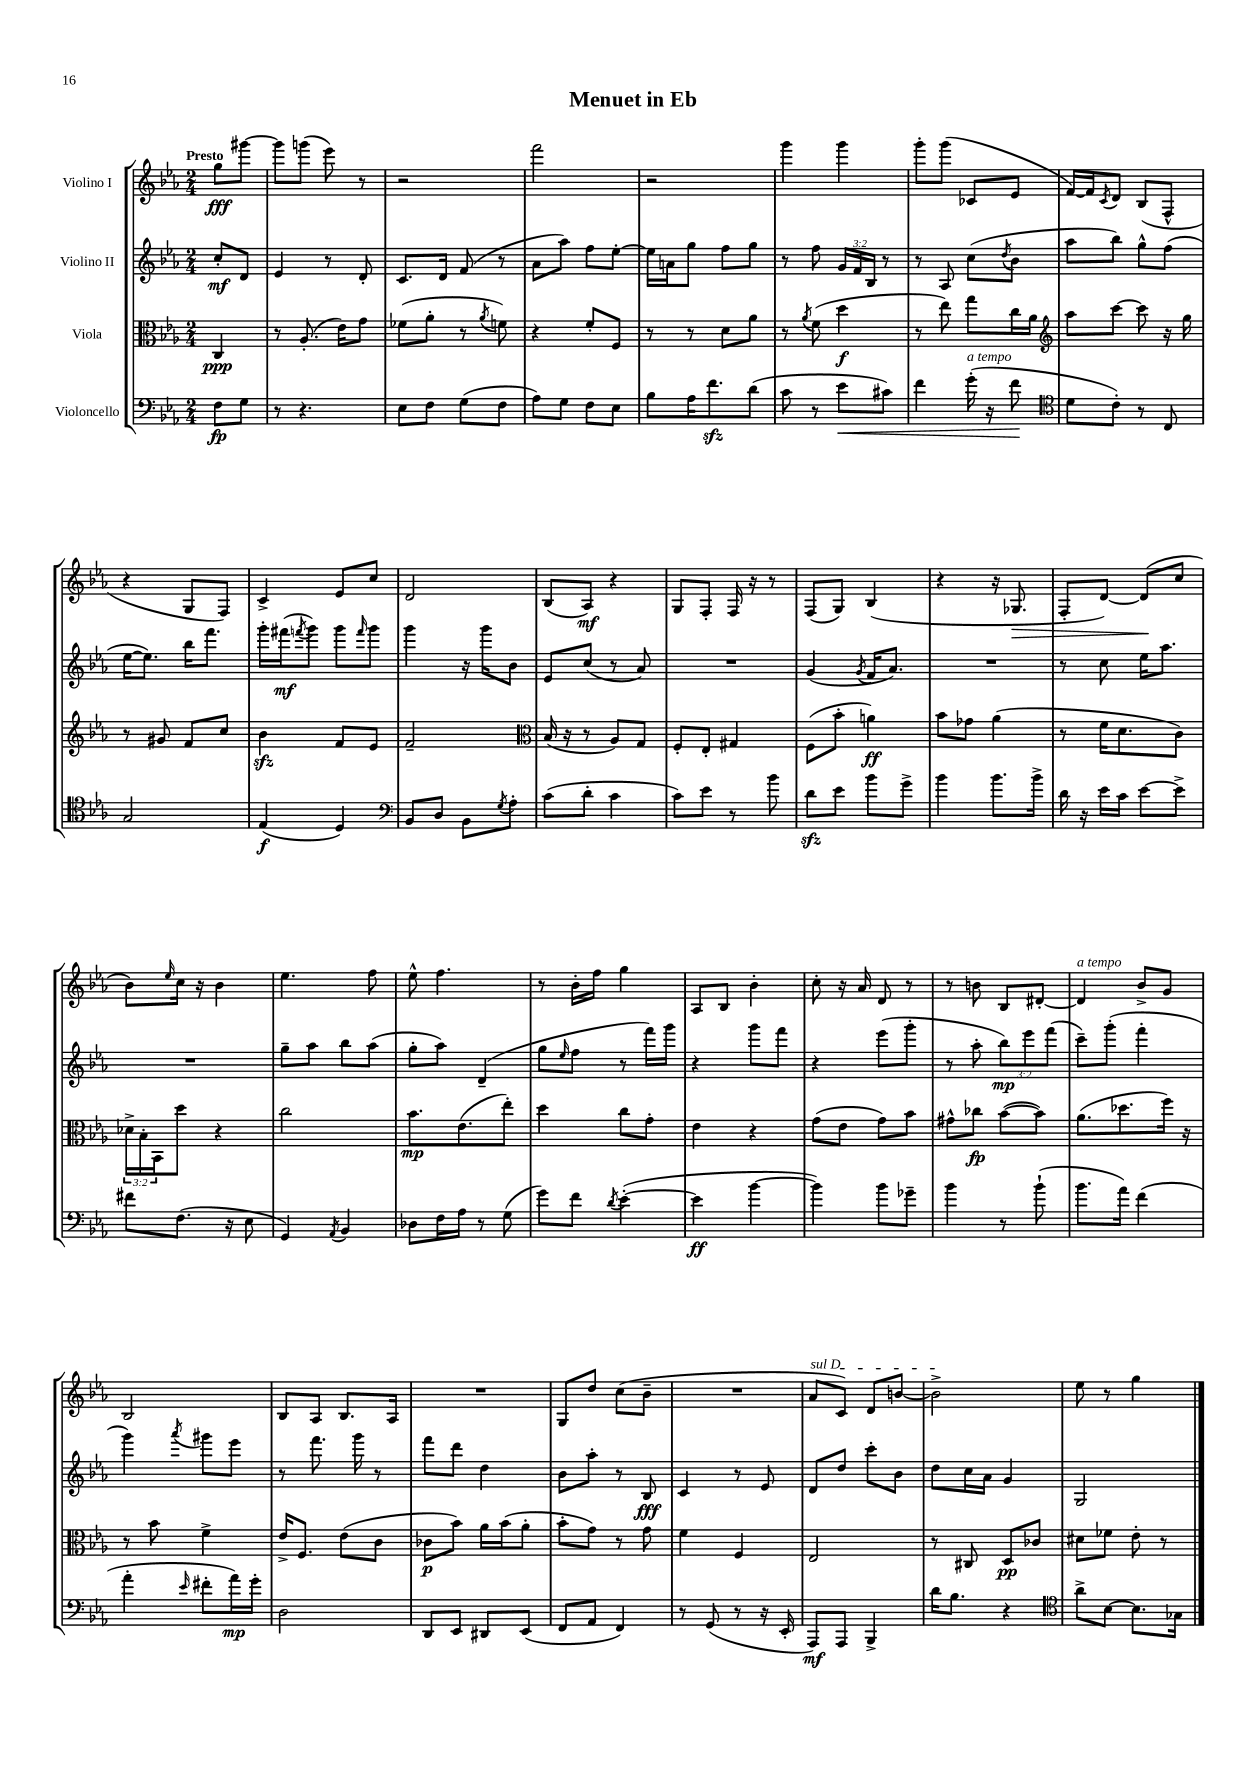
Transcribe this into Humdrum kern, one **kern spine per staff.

**kern	**kern	**kern	**kern
*staff4	*staff3	*staff2	*staff1
*clefF4	*clefC3	*clefG2	*clefG2
*k[b-e-a-]	*k[b-e-a-]	*k[b-e-a-]	*k[b-e-a-]
*M2/4	*M2/4	*M2/4	*M2/4
8F	4C	8cc'	8gg
8G	.	8d	[8ggg#
=	=	=	=
8r	8r	4e-	8ggg#]
4.r	(8.A-'	.	(8ggg
.	.	8r	8eee-)
.	16e-)	.	.
.	8g	8d'	8r
=	=	=	=
8E-	(8f-	8.c	2r
8F	8a-'	.	.
.	.	16d	.
(8G	8r	(8f	.
.	8qa-	.	.
8F	8f)	8r	.
=	=	=	=
8A-)	4r	8a-	2fff
8G	.	8aa-)	.
8F	8f'	8ff	.
8E-	8F	[8ee-'	.
=	=	=	=
8B-	8r	16ee-]	2r
.	.	16a	.
16A-	8r	8gg	.
8.f	.	.	.
.	8d	8ff	.
(8d	8a-	8gg	.
=	=	=	=
8c	8r	8r	4ggg
.	8qa-	.	.
8r	(8f	8ff	.
8e-	4dd	24g	4ggg
.	.	24f	.
.	.	24B-	.
8c#)	.	8r	.
=	=	=	=
4f	8r	8r	8ggg'
.	8ee-)	8A-	(8ggg
(16g'	8gg	(8cc	8c-
16r	.	.	.
.	.	8qdd	.
8f	16cc	8b-	8e-
.	16a-	.	.
=	=	=	=
*clefC4	*clefG2	*	*
8d	8aa-	8aa-	[16f)
.	.	.	16f]
.	.	.	8qc
8c')	[8ccc	8bb-)	8d
8r	8ccc]	8gg^^	(8B-
8C	16r	(8ff	8F^^
.	16gg	.	.
=	=	=	=
2G	8r	[16ee-	4r
.	.	8.ee-])	.
.	8g#	.	.
.	8f	16bb-	8G
.	.	8.fff	.
.	8cc	.	8F)
=	=	=	=
(4E-	4b-	16ggg'	4c^
.	.	(16fff#	.
.	.	8qfff	.
.	.	8ggg)	.
4D)	8f	8ggg	8e-
.	.	16qqfff	.
.	8e-	8ggg	8cc
=	=	=	=
*clefF4	*	*	*
8BB-	2f~	4ggg	2d
8D	.	.	.
8BB-	.	16r	.
.	.	16ggg	.
8qG	.	.	.
8A-'	.	8b-	.
=	=	=	=
*	*clefC3	*	*
(8c	(16B-	8e-	(8B-
.	16r	.	.
8d'	8r	(8cc	8A-)
4c	8A-)	8r	4r
.	8G	8a-)	.
=	=	=	=
8c)	8F'	2r	8G
8e-	8E-'	.	8F'
8r	4G#	.	16F
.	.	.	16r
8b-	.	.	8r
=	=	=	=
8d	(8F	(4g	(8F
8e-	8b-'	.	8G)
.	.	8qg	.
8b-	4a)	16f	(4B-
.	.	8.a-)	.
8g^	.	.	.
=	=	=	=
4b-	8b-	2r	4r
.	8g-	.	.
8.b-	(4a-	.	16r
.	.	.	8.G-
16b-^	.	.	.
=	=	=	=
16d	8r	8r	8F'
16r	.	.	.
16e-	16f	8cc	[8d)
16c	8.d	.	.
[8e-	.	16ee-	(8d]
.	.	8.aa-	.
8e-^]	8c)	.	8cc
=	=	=	=
8f#	24d-^	2r	8b-)
.	24B-'	.	.
.	24BB-	.	.
.	.	.	16qqee-
(8.F	8dd	.	16cc
.	.	.	16r
.	4r	.	4b-
16r	.	.	.
8E-	.	.	.
=	=	=	=
4GG)	2cc	8gg~	4.ee-
.	.	8aa-	.
8qAA-	.	.	.
4BB-	.	8bb-	.
.	.	(8aa-	8ff
=	=	=	=
8D-	8.b-	8gg'	8ee-^^
16F	.	8aa-)	4.ff
16A-	(8.e-	.	.
8r	.	(4d~	.
(8G	8ee-')	.	.
=	=	=	=
8g)	4dd	8gg	8r
.	.	16qqee-	.
8f	.	8ff	16b-'
.	.	.	16ff
8qd	.	.	.
([4e-'	8cc	8r	4gg
.	8g'	16fff)	.
.	.	16ggg	.
=	=	=	=
4e-]	4e-	4r	8A-
.	.	.	8B-
[4b-	4r	8ggg	4b-'
.	.	8fff	.
=	=	=	=
4b-])	(8g	4r	8cc'
.	8e-	.	16r
.	.	.	16a-
8b-	8g)	(8eee-	8d
8g-~	8b-	8ggg'	8r
=	=	=	=
4b-	8g#^^	8r	8r
.	8cc-	8aa-'	8b
8r	([8b-	12bb-)	8B-
.	.	12eee-	.
(8b-`	8b-])	.	[8d#'
.	.	(12fff	.
=	=	=	=
8.b-	(8.a-	8ccc~)	4d#]
.	.	(8ggg'	.
16a-)	8.dd-	.	.
(4f	.	4fff'	8b-^
.	16ff)	.	8g
.	16r	.	.
=	=	=	=
4a-'	8r	4ggg)	2B-
.	8b-	.	.
16qqe-	.	8qaaa-	.
8f#'	4f^	8ggg#	.
16a-)	.	8eee-	.
16g'	.	.	.
=	=	=	=
2D	16e-^	8r	8B-
.	8.F	.	.
.	.	8.fff	8A-
.	(8e-	.	8.B-
.	.	16ggg	.
.	8c	8r	.
.	.	.	16A-
=	=	=	=
8DD	8c-	8fff	2r
8EE-	8b-)	8ddd	.
8DD#	16a-	4dd	.
.	(16b-	.	.
(8EE-	8a-'	.	.
=	=	=	=
8FF	8b-'	8b-	8G
8AA-	8g)	8aa-'	8dd
4FF)	8r	8r	(8cc
.	8g	8B-	8b-~
=	=	=	=
8r	4f	4c	2r
(8GG	.	.	.
8r	4F	8r	.
16r	.	8e-	.
16EE-'	.	.	.
=	=	=	=
8AAA-)	2E-	8d	8a-
8AAA-	.	8dd	8c)
4BBB-^	.	8ccc'	8d
.	.	8b-	[8b
=	=	=	=
16d	8r	8dd	2b^]
8.B-	.	.	.
.	8C#	16cc	.
.	.	16a-	.
4r	8D	4g	.
.	8c-	.	.
=	=	=	=
*clefC4	*	*	*
8a-^	8d#	2G	8ee-
[8B-	8f-	.	8r
8.B-]	8e-'	.	4gg
.	8r	.	.
16G-	.	.	.
==	==	==	==
*-	*-	*-	*-
